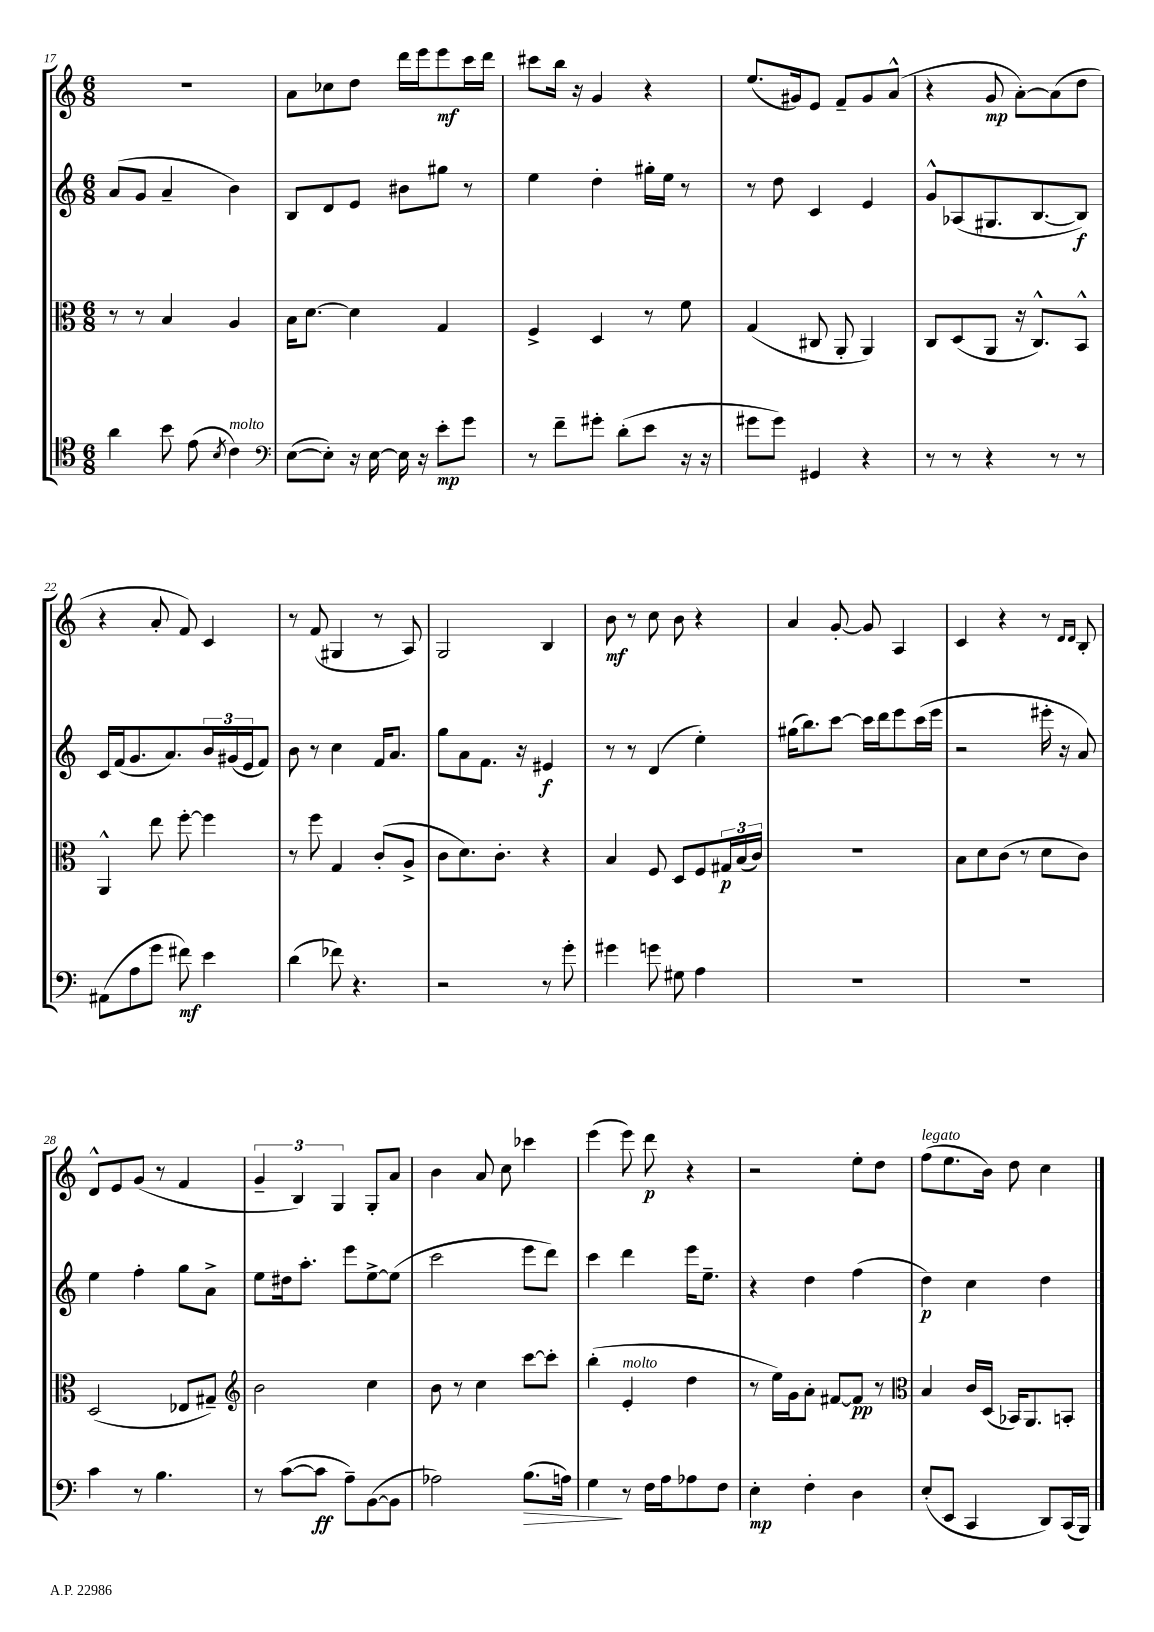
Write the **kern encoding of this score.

**kern	**kern	**kern	**kern
*staff4	*staff3	*staff2	*staff1
*clefC4	*clefC3	*clefG2	*clefG2
*k[]	*k[]	*k[]	*k[]
*M6/8	*M6/8	*M6/8	*M6/8
4a\	8r	(8a/L	2.r
.	8r	8g/J	.
8b\	4B/	4a~/	.
(8e\	.	.	.
8qB/	.	.	.
4c\)	4A/	4b\)	.
=	=	=	=
*clefF4	*	*	*
([8E\L	16B\LK	8B/L	8a\L
.	[8.d\J	.	.
8E'\]J)	.	8d/	8cc-\
16r	4d\]	8e/J	8dd\J
[16E\	.	.	.
16E\]	.	8b#\L	16ddd\LL
16r	.	.	16eee\J
8e'\L	4G/	8gg#\J	8eee\
8g\J	.	8r	16ccc\L
.	.	.	16ddd\JJ
=	=	=	=
8r	4F^/	4ee\	8ccc#\L
8f~\L	.	.	16bb\Jk
.	.	.	16r
8g#'\J	4D/	4dd'\	4g/
(8d'\L	.	.	.
8e\J	8r	16gg#'\LL	4r
.	.	16ee\JJ	.
16r	8f\	8r	.
16r	.	.	.
=	=	=	=
8g#\L	(4G/	8r	(8.ee/L
8g#\J)	.	8dd\	.
.	.	.	16g#/k)
4GG#/	8C#/	4c/	8e/J
.	8AA'/	.	8f~/L
4r	4AA/)	4e/	8g#/
.	.	.	(8a^^/J
=	=	=	=
8r	8C/L	8g^^/L	4r
8r	(8D/	(8A-/	.
4r	8AA/J	8.G#/	8g/
.	16r	.	[8a'\L)
.	8.C^^/L)	[8.B/	.
8r	.	.	(8a\]
8r	8BB^^/J	8B/]J)	8dd\J
=	=	=	=
(8AA#\L	4AA^^/	16c/LL	4r
.	.	(16f/J	.
8A\	.	8.g/	.
8g\J	8ee\	.	8a'/
.	.	8.a/)	.
8f#\)	[8ff'\	.	8f/)
4e\	4ff\]	24b/L	4c/
.	.	(24g#/	.
.	.	24e/J	.
.	.	8f/J)	.
=	=	=	=
(4d\	8r	8b\	8r
.	8ff\	8r	(8f/
8f-\)	4G/	4cc\	4G#/
4.r	.	.	.
.	(8c'/L	16f/LK	8r
.	.	8.a/J	.
.	8A^/J	.	8A/)
=	=	=	=
2r	8c\L	8gg\L	2G/
.	8.d\)	8a\	.
.	.	8.f\J	.
.	8.c'\J	.	.
.	.	16r	.
8r	4r	4e#/	4B/
8g'\	.	.	.
=	=	=	=
4g#\	4B/	8r	8b\
.	.	8r	8r
8g\	8F/	(4d/	8cc\
8G#\	8D/L	.	8b\
4A\	8F/	4ee'\)	4r
.	24G#/L	.	.
.	(24B/	.	.
.	24c/JJ)	.	.
=	=	=	=
2.r	2.r	(16gg#\LK	4a/
.	.	8.bb\)	.
.	.	[8ccc\J	[8g'/
.	.	16ccc\]LL	8g/]
.	.	16ddd\J	.
.	.	8eee\	4A/
.	.	(16ccc\L	.
.	.	16eee\JJ	.
=	=	=	=
2.r	8B\L	2r	4c/
.	8d\	.	.
.	(8c\J	.	4r
.	8r	.	.
.	8d\L	16eee#'\	8r
.	.	16r	.
.	.	.	16qqd/LL
.	.	.	16qqd/JJ
.	8c\J)	8a/)	8B'/
=	=	=	=
4c\	(2D/	4ee\	8d^^/L
.	.	.	8e/
8r	.	4ff'\	(8g/J
4.B\	.	.	8r
.	8E-/L	8gg\L	4f/
.	8G#~/J)	8a^\J	.
=	=	=	=
*	*clefG2	*	*
8r	2b\	8ee\L	6g~/
([8c\L	.	16dd#\k	.
.	.	.	6B/)
.	.	8.aa'\J	.
8c\]J	.	.	.
.	.	.	6G/
8A~\L)	.	8eee\L	.
([8BB\	4cc\	[8ee^\	8G'/L
8BB\]J	.	(8ee\]J	8a/J
=	=	=	=
2A-\)	8b\	2ccc\	4b\
.	8r	.	.
.	4cc\	.	8a/
.	.	.	8cc\
(8.B\L	[8ccc\L	8eee\L	4ccc-\
.	8ccc'\]J	8ddd\J)	.
16A\Jk)	.	.	.
=	=	=	=
4G\	(4bb'\	4ccc\	(4eee\
8r	4e'/	4ddd\	8eee\)
16F\LL	.	.	8ddd\
16A\J	.	.	.
8A-\	4dd\	16eee\LK	4r
.	.	8.ee~\J	.
8F\J	.	.	.
=	=	=	=
4E'\	8r	4r	2r
.	16ee\LL)	.	.
.	16g\J	.	.
4F'\	8a'\J	4dd\	.
.	[8f#/L	.	.
4D\	8f#/]J	(4ff\	8ee'\L
.	8r	.	8dd\J
=	=	=	=
*	*clefC3	*	*
(8E'/L	4B/	4dd\)	(8ff\L
8EE/J	.	.	8.ee\
4CC/	16c/LL	4cc\	.
.	(16D/JJ	.	16b\Jk)
.	16BB-/LK)	.	8dd\
.	8.AA/	.	.
8DD/L)	.	4dd\	4cc\
(16CC/L	8BB'/J	.	.
16BBB/JJ)	.	.	.
==	==	==	==
*-	*-	*-	*-
